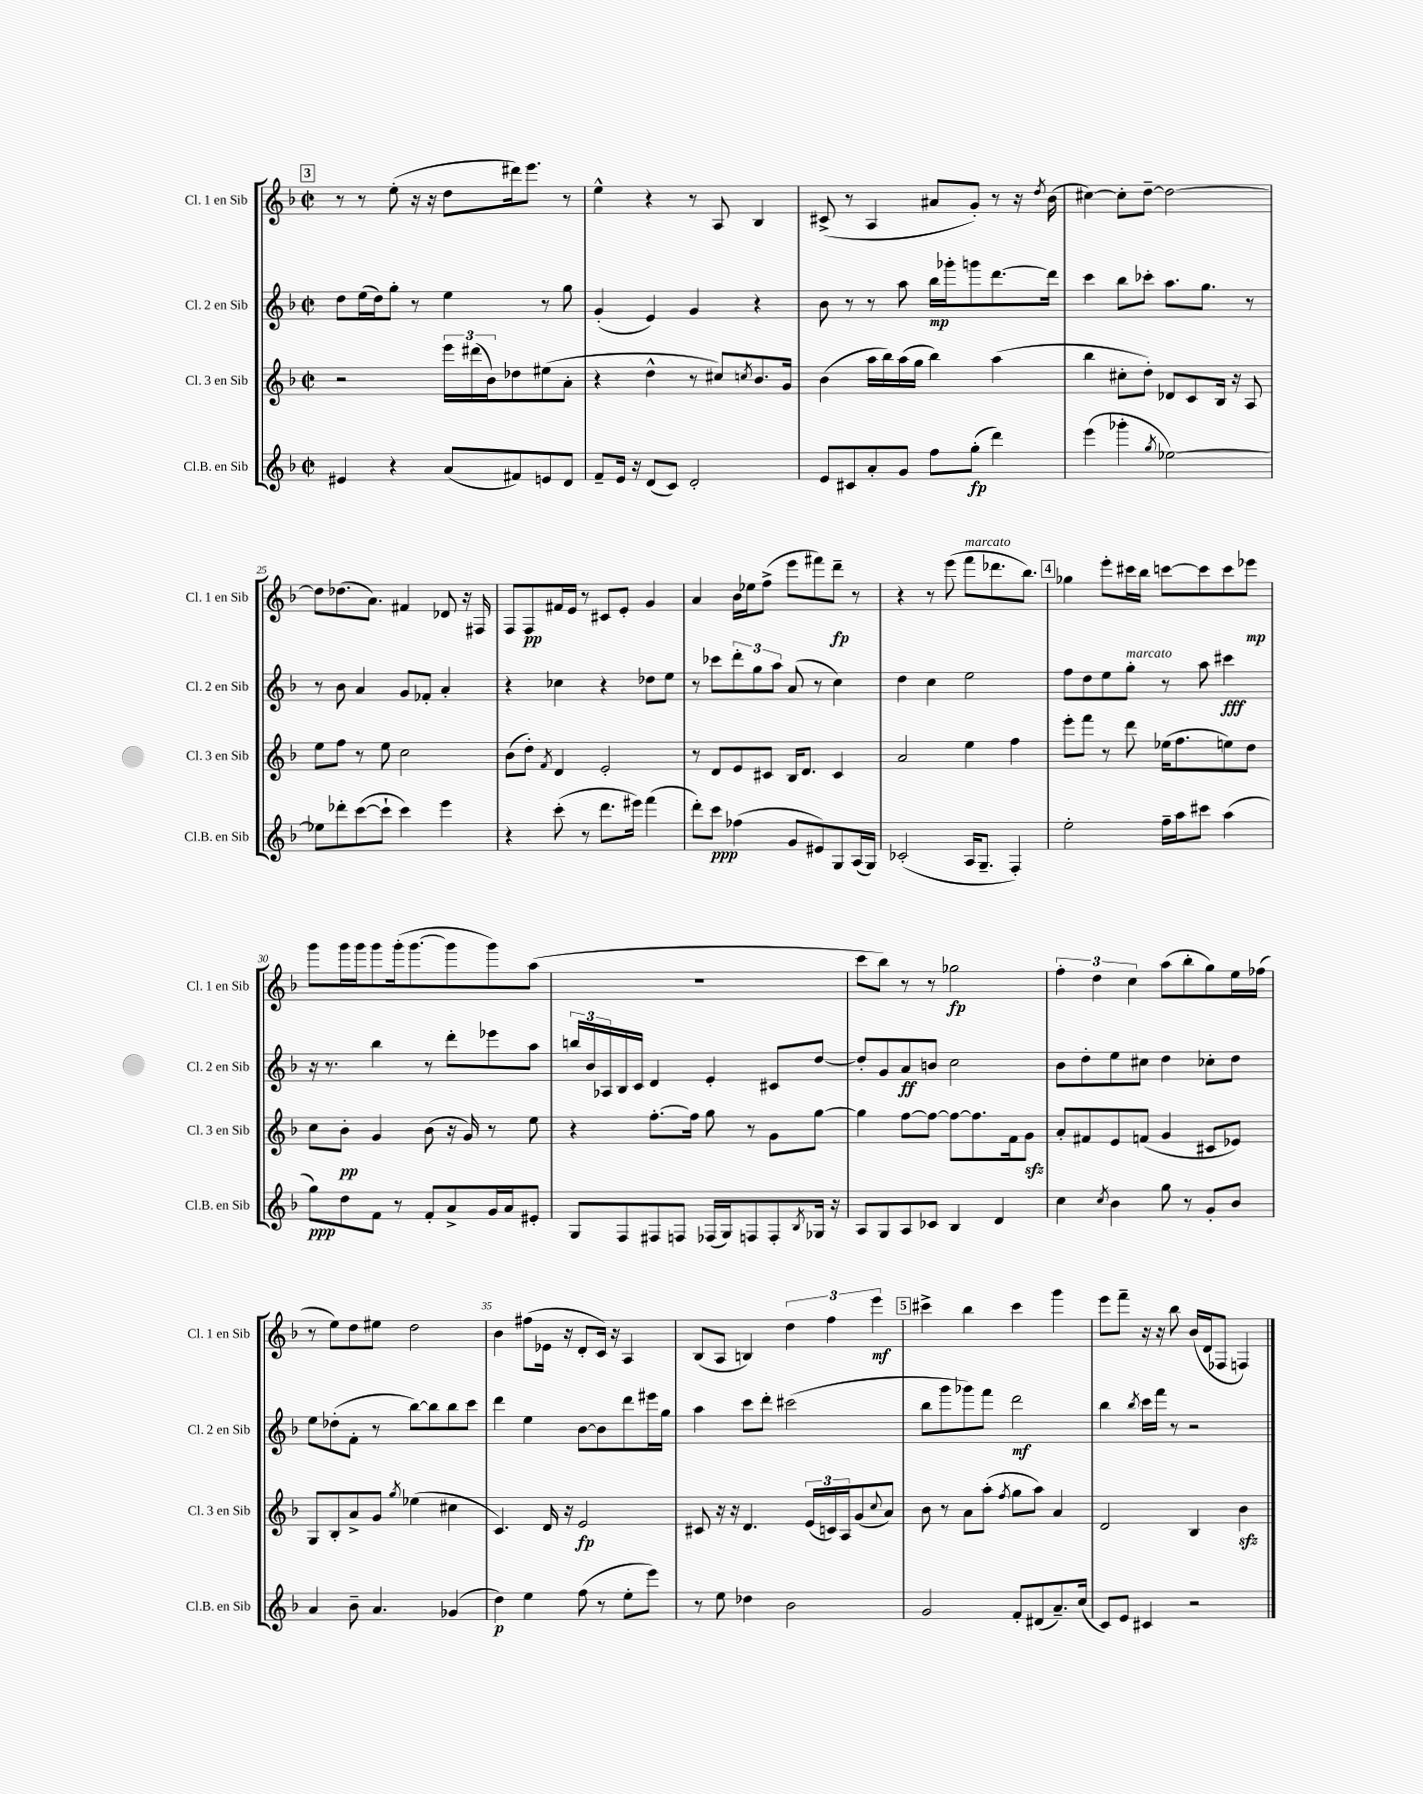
<<
\new StaffGroup <<
\new Staff = "s0" \with { instrumentName = "Cl. 1 en Sib" shortInstrumentName = "Cl. 1 en Sib" } {
    \clef treble \key f \major \defaultTimeSignature \time 2/2
    \mark \markup { \box "3" } r8 r8 e''8-.( r16 r16 d''8 dis'''16) e'''8. r8 |
    e''4-^ r4 r8 a8 bes4 |
    cis'8->( r8 a4 ais'8 g'8-.) r8 r16 \acciaccatura { d''8 } bes'16( |
    cis''4~) cis''8-. d''8~-- d''2~ |
    d''8 des''8.( a'8.) fis'4 des'8 r16 fis16 |
    f8 f8\pp fis'16 e'16 r8 cis'8 e'8-. g'4 |
    a'4 bes'16 ees''16 f''8->( e'''8 fis'''8) d'''8--\fp r8 |
    r4 r8 e'''8( f'''8^\markup { \italic "marcato" } des'''8. bes''8.) |
    \mark \markup { \box "4" } ges''4 e'''8-. cis'''16 bes''16 c'''8~ c'''8 c'''8 ees'''8\mp |
    g'''8 g'''16 g'''16 g'''8 g'''16-.( g'''8.~ g'''8 g'''8) a''8( |
    R1 |
    c'''8 bes''8) r8 r8 ges''2\fp |
    \tuplet 3/2 { f''4-. d''4 c''4 } a''8( bes''8-. g''8) e''16 fes''16( |
    r8 e''8) d''8 eis''8 d''2 |
    bes'4 fis''8( ees'16 r16 d'8-. c'16) r16 a4 |
    bes8( a8 b4) \tuplet 3/2 { d''4 f''4 e'''4\mf } |
    \mark \markup { \box "5" } cis'''4-> bes''4 cis'''4 g'''4 |
    e'''8 f'''8-- r16 r16 bes''8 bes'16( d'16 fes8 f4) \bar "|." |
}
\new Staff = "s1" \with { instrumentName = "Cl. 2 en Sib" shortInstrumentName = "Cl. 2 en Sib" } {
    \clef treble \key f \major \defaultTimeSignature \time 2/2
    \mark \markup { \box "3" } d''8 e''16( d''16) g''8-. r8 e''4 r8 g''8 |
    g'4-.( e'4) g'4 r4 |
    bes'8 r8 r8 a''8 bes''16\mp ges'''16-. g'''8 d'''8.~ d'''16 |
    c'''4 bes''8 ces'''8-. a''8. g''8. r8 |
    r8 bes'8 a'4 g'8 fes'8-. a'4-. |
    r4 ces''4 r4 des''8 e''8 |
    r8 ces'''8 \tuplet 3/2 { d'''8-. g''8 a''8 } a'8( r8 c''4) |
    d''4 c''4 e''2 |
    \mark \markup { \box "4" } f''8 d''8 e''8 g''8-.^\markup { \italic "marcato" } r8 a''8 cis'''4\fff |
    r16 r8. bes''4 r8 d'''8-. ees'''8 a''8 |
    \tuplet 3/2 { b''16 bes'16 aes16 } bes16 c'16 d'4 e'4-. cis'8 d''8~ |
    d''8-. g'8 a'8\ff b'8 c''2 |
    bes'8 d''8-. e''8 cis''8 d''4 ces''8-. d''8 |
    e''8 des''8-.( f'8-. r8 bes''8~) bes''8 bes''8 c'''8 |
    d'''4 e''4 bes'8~ bes'8 d'''8 eis'''16 g''16 |
    a''4 c'''8 d'''8-. cis'''2( |
    \mark \markup { \box "5" } bes''8 g'''8 ges'''8) f'''8 d'''2\mf |
    bes''4 \acciaccatura { bes''8 } c'''16 f'''16 r8 r2 \bar "|." |
}
\new Staff = "s2" \with { instrumentName = "Cl. 3 en Sib" shortInstrumentName = "Cl. 3 en Sib" } {
    \clef treble \key f \major \defaultTimeSignature \time 2/2
    \mark \markup { \box "3" } r2 \tuplet 3/2 { e'''16 dis'''16( bes'16) } des''8 eis''8( a'8-. |
    r4 d''4-^ r8 cis''8) \acciaccatura { c''8 } bes'8. g'16 |
    bes'4( a''16 bes''16) a''16( g''16 bes''4) a''4( |
    bes''4 cis''8-. d''8-.) des'8 c'8 bes16 r16 a8 |
    e''8 f''8 r8 e''8 c''2 |
    bes'8( d''8-.) \acciaccatura { f'8 } d'4 e'2-. |
    r8 d'8 e'8 cis'8 bes16 d'8. cis'4 |
    a'2 e''4 f''4 |
    \mark \markup { \box "4" } e'''8-. f'''8 r8 d'''8 ees''16( f''8. e''8) d''8 |
    c''8 bes'8-.\pp g'4 bes'8( r16 g'16) r8 e''8 |
    r4 f''8.~-. f''16 g''8 r8 g'8 g''8~ |
    g''4 f''8~ f''8~ f''8~ f''8. f'16 g'8\sfz |
    a'8-. fis'8 e'8 f'8( g'4 cis'8 ees'8) |
    g8 bes8-. a'8-> g'8 \acciaccatura { g''8 } ees''4( cis''4 |
    c'4.) d'16 r16 e'2\fp |
    cis'8 r16 r16 d'4. \tuplet 3/2 { e'16( c'16) a16 } g'8( \appoggiatura { c''8 } a'8) |
    \mark \markup { \box "5" } bes'8 r8 a'8 a''8-.( \acciaccatura { f''8 } g''8 a''8) a'4 |
    d'2 bes4 bes'4\sfz \bar "|." |
}
\new Staff = "s3" \with { instrumentName = "Cl.B. en Sib" shortInstrumentName = "Cl.B. en Sib" } {
    \clef treble \key f \major \defaultTimeSignature \time 2/2
    \mark \markup { \box "3" } eis'4 r4 a'8( fis'8) e'8 d'8 |
    f'8-- e'16 r16 d'8( c'8) d'2-. |
    e'8 cis'8 a'8-. g'8 f''8 g''8-.\fp( d'''4) |
    e'''4( ges'''4-. \acciaccatura { g''8 } ees''2~) |
    ees''8 des'''8-. c'''8~( c'''8-! c'''4) e'''4 |
    r4 c'''8-.( r8 d'''8. eis'''16) f'''4( |
    d'''8-.) c'''8\ppp fes''4( g'8 eis'8) g8 a16( g16) |
    ces'2-.( a16 g8.-- f4-.) |
    \mark \markup { \box "4" } e''2-. f''16-- a''16 cis'''8 a''4( |
    g''8\ppp) d''8 f'8 r8 f'8-. a'8-> g'16 a'16 eis'8-. |
    g8 f8 fis8 f8 fes16( g16) f8 f8-. \acciaccatura { bes8 } ges16 r16 |
    a8 g8 a8 ces'8 bes4 d'4 |
    c''4 \acciaccatura { c''8 } bes'4 g''8 r8 g'8-. bes'8 |
    a'4 bes'8-- a'4. ges'4( |
    d''4\p) e''4 f''8( r8 e''8-. e'''8) |
    r8 e''8 des''4 bes'2 |
    \mark \markup { \box "5" } g'2 f'8-. dis'8( a'8.--) c''16( |
    c'8) e'8 cis'4 r2 \bar "|." |
}
>>
>>
\layout { \context { \Score currentBarNumber = #21 \override BarNumber.break-visibility = ##(#f #t #t) barNumberVisibility = #(every-nth-bar-number-visible 5) } }
